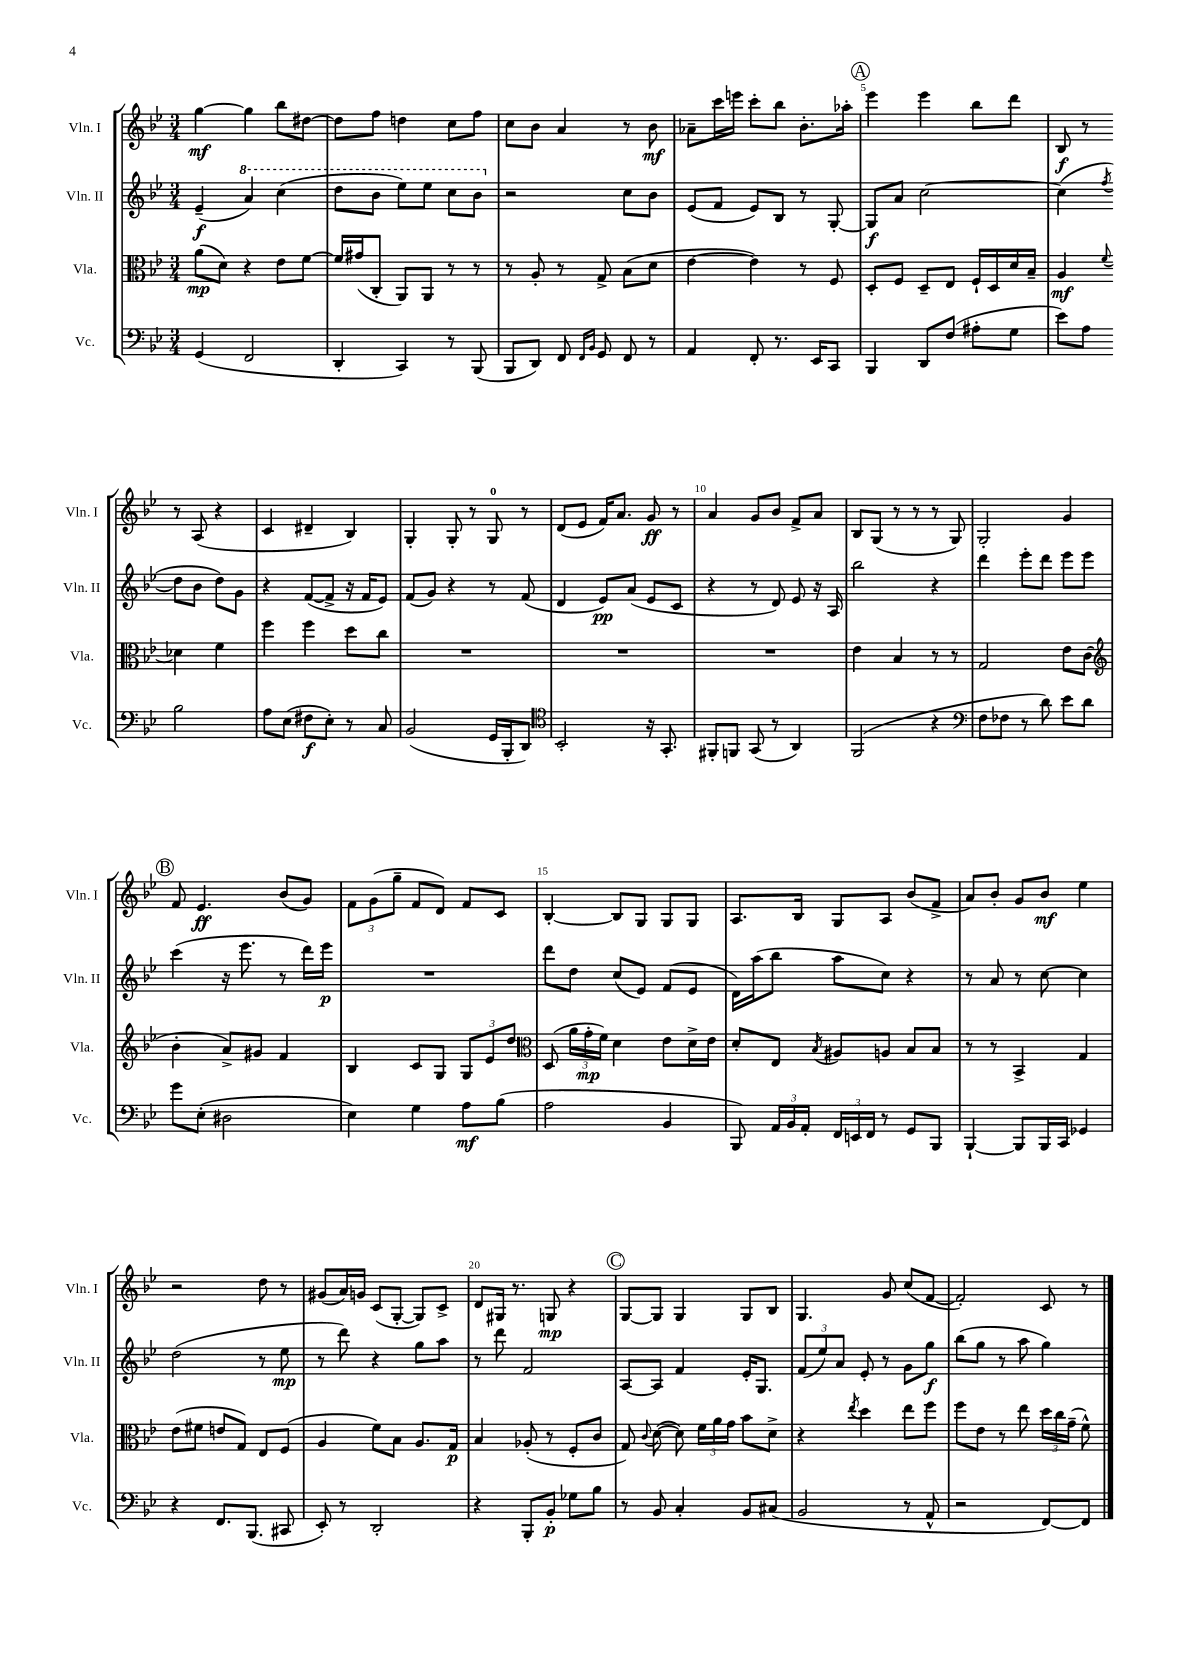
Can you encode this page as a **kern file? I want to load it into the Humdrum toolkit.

**kern	**kern	**kern	**kern
*staff4	*staff3	*staff2	*staff1
*clefF4	*clefC3	*clefG2	*clefG2
*k[b-e-]	*k[b-e-]	*k[b-e-]	*k[b-e-]
*M3/4	*M3/4	*M3/4	*M3/4
(4GG	(8a	(4e-~	[4gg
.	8d)	.	.
2FF	4r	4aa)	4gg]
.	8e-	(4ccc	8bb-
.	[8f	.	[8dd#
=	=	=	=
4DD'	16f]	8ddd	8dd#]
.	(16g#	.	.
.	8C'	8bb-	8ff
4CC)	8AA)	8eee-)	4dd
.	8AA	8eee-	.
8r	8r	8ccc	8cc
(8BBB-	8r	8bb-	8ff
=	=	=	=
8BBB-	8r	2r	8cc
8DD)	8A'	.	8b-
8FF	8r	.	4a
16qqFF	.	.	.
16qqBB-	.	.	.
8GG	8G^	.	.
8FF	(8B-	8cc	8r
8r	8d	8b-	8b-
=	=	=	=
4AA	[4e-	(8e-	8a-~
.	.	8f	16ccc
.	.	.	16eee
8FF'	4e-])	8e-)	8ccc'
8.r	.	8B-	8bb-
.	8r	8r	8.b-'
16EE-	.	.	.
8CC	8F	[8G'	.
.	.	.	16aa-'
=	=	=	=
4BBB-	8D'	8G]	4eee-
.	8F	8a	.
8DD	8D~	[2cc	4eee-
(8F	8E-	.	.
8A#'	16F`	.	8bb-
.	16D	.	.
8G	16d	.	8ddd
.	16B-~	.	.
=	=	=	=
8e-)	4A	(4cc]	8B-
8A	.	.	8r
.	8qqf	8qff	.
2B-	4d-	8dd	8r
.	.	8b-	(8A
.	4f	8dd)	4r
.	.	8g	.
=	=	=	=
8A	4ff	4r	4c
(8E-	.	.	.
8F#	4ff	([8f	4d#~
8E-')	.	8f^]	.
8r	8dd	16r	4B-)
.	.	16f	.
8C	8cc	8e-)	.
=	=	=	=
(2BB-	2.r	(8f	4G'
.	.	8g)	.
.	.	4r	8G'
.	.	.	8r
16GG	.	8r	8G
16BBB-'	.	.	.
8DD)	.	(8f	8r
=	=	=	=
*clefC4	*	*	*
2BB-'	2.r	4d	(8d
.	.	.	8e-
.	.	8e-)	16f)
.	.	.	8.a
.	.	(8a	.
16r	.	8e-	8g
8.GG'	.	.	.
.	.	8c	8r
=	=	=	=
8FF#'	2.r	4r	4a
8FF	.	.	.
(8GG	.	8r	8g
8r	.	8d)	8b-
4AA)	.	8e-	8f^
.	.	16r	8a
.	.	16A	.
=	=	=	=
(2FF	4e-	2bb-	8B-
.	.	.	(8G
.	4B-	.	8r
.	.	.	8r
4r	8r	4r	8r
.	8r	.	8G)
=	=	=	=
*clefF4	*	*	*
8F	2G	4ddd	2G'
8F-	.	.	.
8r	.	8eee-'	.
8d)	.	8ddd	.
8e-	8e-	8eee-	4g
8d	(8c	8eee-	.
=	=	=	=
*	*clefG2	*	*
8g	4b-'	(4ccc	8f
(8E-'	.	.	4.e-
2D#	8a^)	16r	.
.	.	8.eee-	.
.	8g#	.	.
.	4f	8r	(8b-
.	.	16ddd)	8g)
.	.	16eee-	.
=	=	=	=
4E-)	4B-	2.r	12f
.	.	.	(12g
.	.	.	12gg~
4G	8c	.	8f
.	8G	.	8d)
8A	12G	.	8f
.	12e-	.	.
(8B-	.	.	8c
.	12dd	.	.
=	=	=	=
*	*clefC3	*	*
2A	(8D	8ddd	[4B-'
.	24a	8dd	.
.	24g'	.	.
.	24f)	.	.
.	4d	(8cc	8B-]
.	.	8e-)	8G
4BB-	8e-	(8f	8G
.	16d^	8e-	8G
.	16e-	.	.
=	=	=	=
8BBB-)	8d'	16d)	8.A
.	.	(16aa	.
24AA	8E-	8bb-	.
24BB-	.	.	.
.	.	.	16B-
24AA'	.	.	.
.	8qB-	.	.
24FF	8A#	8aa	8G
24EE	.	.	.
24FF	.	.	.
8r	8A	8cc)	8A
8GG	8B-	4r	(8b-
8BBB-	8B-	.	8f^
=	=	=	=
[4BBB-`	8r	8r	8a)
.	8r	8a	8b-'
8BBB-]	4BB-^	8r	8g
16BBB-	.	[8cc	8b-
16CC	.	.	.
4GG-	4G	4cc]	4ee-
=	=	=	=
4r	(8e-	(2dd	2r
.	8f#	.	.
8.FF	8e	.	.
.	8G)	.	.
(8.BBB-	.	.	.
.	8E-	8r	8dd
8CC#	(8F	8ee-	8r
=	=	=	=
8EE-')	4A	8r	(8g#
8r	.	8ddd)	16a)
.	.	.	16g
2DD'	8f)	4r	(8c
.	8B-	.	[8G'
.	8.A	8gg	8G])
.	.	8aa	8c^
.	16G	.	.
=	=	=	=
4r	4B-	8r	8d
.	.	8ddd	16G#
.	.	.	8.r
8BBB-'	(8A-'	2f	.
8BB-'	8r	.	8G
8G-	8F'	.	4r
8B-	8c	.	.
=	=	=	=
8r	8G)	[8A	[8G
.	8qqc	.	.
8BB-	([8d	8A]	8G]
4C'	8d])	4f	4G
.	24f	.	.
.	24a	.	.
.	24g	.	.
8BB-	8b-	16e-'	8G
.	.	8.G	.
(8C#	8d^	.	8B-
=	=	=	=
2BB-	4r	(12f	4.G
.	.	12ee-)	.
.	.	12a	.
.	8qee-	.	.
.	4dd	8e-'	.
.	.	8r	8g
8r	8ee-	8g	(8cc
8AA^^	8ff	8gg	[8f
=	=	=	=
2r	8ff	(8bb-	2f'])
.	8e-	8gg	.
.	8r	8r	.
.	8ee-	8aa	.
[8FF)	24dd	4gg)	8c
.	24cc	.	.
.	(24g~	.	.
8FF]	8f^^)	.	8r
==	==	==	==
*-	*-	*-	*-
